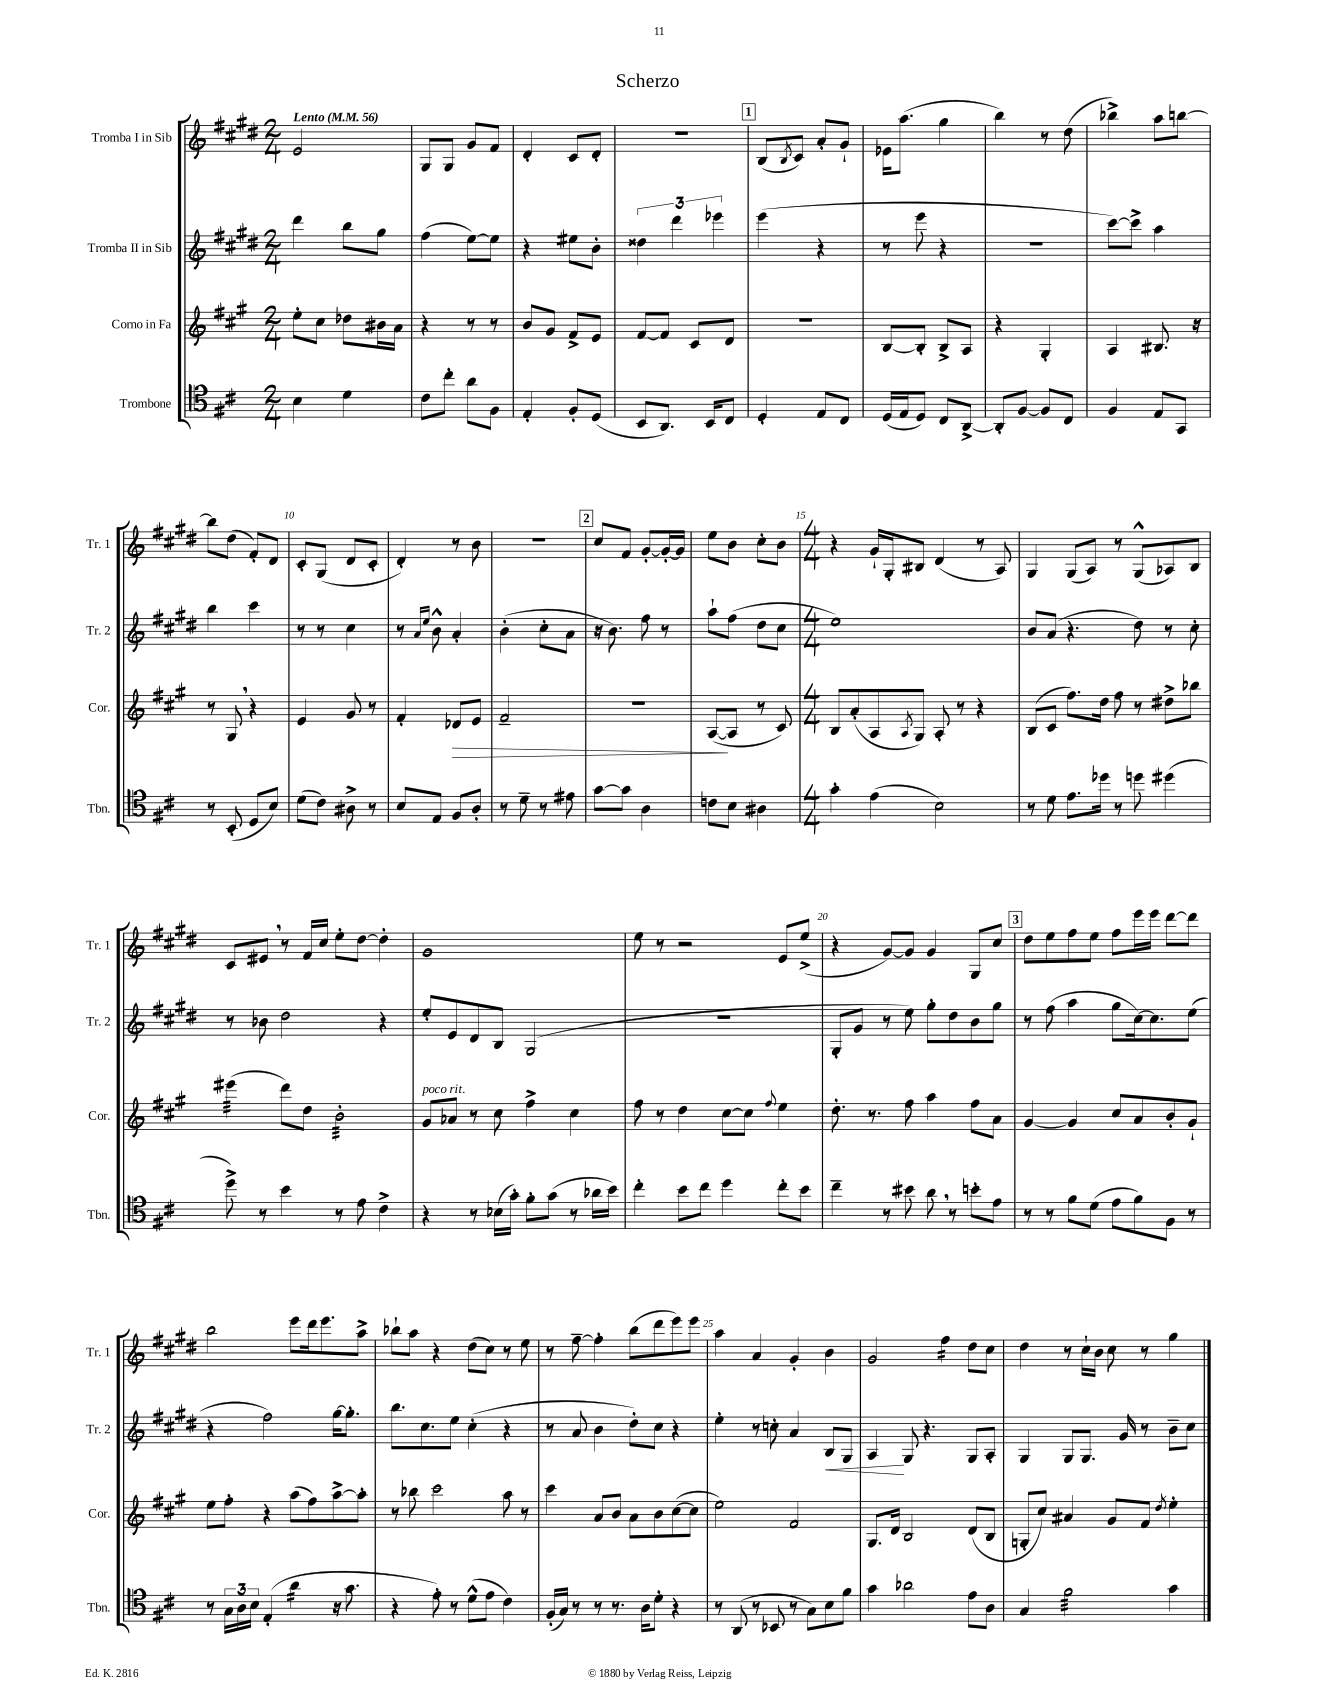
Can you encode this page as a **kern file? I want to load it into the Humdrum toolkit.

**kern	**kern	**kern	**kern
*staff4	*staff3	*staff2	*staff1
*clefC4	*clefG2	*clefG2	*clefG2
*k[f#c#]	*k[f#c#g#]	*k[f#c#g#d#]	*k[f#c#g#d#]
*M2/4	*M2/4	*M2/4	*M2/4
*MM56	*MM56	*MM56	*MM56
4B\	8ee'\L	4ddd#\	2e/
.	8cc#\J	.	.
4d\	8dd-\L	8bb\L	.
.	16b#\L	8gg#\J	.
.	16a\JJ	.	.
=	=	=	=
8c#\L	4r	(4ff#\	8G#/L
8cc#'\J	.	.	8G#/J
8a\L	8r	[8ee\L)	8g#/L
8F#\J	8r	8ee\]J	8f#/J
=	=	=	=
4E'/	8b/L	4r	4d#'/
.	8g#/J	.	.
8F#'/L	8f#^/L	8ee#\L	8c#/L
(8D/J	8e/J	8b'\J	8d#'/J
=	=	=	=
8BB/L	[8f#/L	6dd##\	2r
8.AA/J)	8f#/]J	.	.
.	.	6ddd#\	.
.	8c#/L	.	.
16BB/LK	.	.	.
.	.	6eee-\	.
8C#/J	8d/J	.	.
=	=	=	=
4D'/	2r	(4eee\	(8B/L
.	.	.	8qB/
.	.	.	8c#/J)
8E/L	.	4r	8a'/L
8C#/J	.	.	8g#`/J
=	=	=	=
(16D/LL	[8B/L	8r	16e-\LK
16E/J	.	.	(8.aa\J
8D/J)	8B'/]J	8eee\	.
8C#/L	8B^/L	4r	4gg#\
[8AA^/J	8A/J	.	.
=	=	=	=
8AA'/]L	4r	2r	4bb\)
[8F#/J	.	.	.
8F#/]L	4G#'/	.	8r
8C#/J	.	.	(8dd#\
=	=	=	=
4F#/	4A/	[8ccc#\L)	4bb-^\)
.	.	8ccc#^\]J	.
8E/L	8.B#/	4aa\	8aa\L
8GG/J	.	.	[8bb\J
.	16r	.	.
=	=	=	=
8r	8r	4bb\	8bb\]L
(8BB'/	8G#/	.	(8dd#\J
8D/L	4r	4ccc#\	8f#'/L)
8B/J)	.	.	8d#/J
=	=	=	=
(8d\L	4e/	8r	8c#'/L
8c#\J)	.	8r	(8G#/J
8A#^\	8g#/	4cc#\	8d#/L
8r	8r	.	8c#'/J
=	=	=	=
8B/L	4f#'/	8r	4d#'/)
.	.	16qqa/LL	.
.	.	16qqee/JJ	.
8E/J	.	8b^^\	.
8F#/L	8d-/L	4a'/	8r
8A'/J	8e/J	.	8b\
=	=	=	=
8r	2f#~/	(4b'\	2r
8d~\	.	.	.
8r	.	8cc#'\L	.
8e#\	.	8a\J	.
=	=	=	=
[8g\L	2r	16r	8cc#/L
.	.	8.b\)	.
8g\]J	.	.	8f#/J
4A\	.	8ff#\	[8g#'/L
.	.	8r	16g#'/_L
.	.	.	16g#/]JJ
=	=	=	=
8c\L	([8A/L	8aa`\L	8ee\L
8B\J	8A/]J	(8ff#\J	8b\J
4A#\	8r	8dd#\L	8cc#'\L
.	8c#/)	8cc#\J	8b\J
=	=	=	=
*M4/4	*M4/4	*M4/4	*M4/4
4g'\	8B/L	1ee)	4r
.	(8a'/	.	.
(4e\	8A/	.	16g#`/LL
.	.	.	16G#'/J
.	8qA/	.	.
.	8G#/J)	.	8B#/J
2B\)	8A'/	.	(4d#/
.	8r	.	.
.	4r	.	8r
.	.	.	8A/)
=	=	=	=
8r	(8B/L	8b/L	4G#/
8d\	8c#/J	(8a/J	.
8.e\L	8.ff#\L)	4.r	(8G#/L
.	.	.	8A/J)
16dd-\Jk	16dd\Jk	.	.
8r	8ff#\	.	8r
8dd\	8r	8dd#\)	(8G#^^/L
(4dd#\	8dd#^\L	8r	8A-/)
.	8bb-\J	8cc#'\	8B/J
=	=	=	=
8dd^\)	(4eee#\	8r	8c#/L
8r	.	8b-\	8e#/J
4b\	8ddd\L)	2dd#\	8r
.	8dd\J	.	16f#/LL
.	.	.	16cc#/JJ
8r	2b'\	.	8ee'\L
8e\	.	.	[8dd#\J
4c#^\	.	4r	4dd#'\]
=	=	=	=
4r	8g#/L	8ee'/L	1g#
.	8a-/J	8e/	.
8r	8r	8d#/	.
(16B-\LL	8cc#\	8B/J	.
16g'\JJ)	.	.	.
8f#'\L	4ff#^\	(2G#/	.
(8g\J	.	.	.
8r	4cc#\	.	.
16a-\LL	.	.	.
16b\JJ)	.	.	.
=	=	=	=
4cc#'\	8ff#\	1r	8ee\
.	8r	.	8r
8b\L	4dd\	.	2r
8cc#\J	.	.	.
4dd\	[8cc#\L	.	.
.	8cc#\]J	.	.
.	8qqff#/	.	.
8cc#'\L	4ee\	.	8e/L
8b\J	.	.	(8ee^/J
=	=	=	=
4cc#~\	8.dd'\	8G#'/L	4r
.	.	8g#/J	.
.	8.r	.	.
8r	.	8r	[8g#/L)
8b#\	8ff#\	8ee\)	8g#/]J
8a\	4aa\	8gg#'\L	4g#/
8r	.	8dd#\	.
8b'\L	8ff#\L	8b\	8G#/L
8e\J	8a\J	8gg#\J	8cc#/J
=	=	=	=
8r	[4g#/	8r	8dd#\L
8r	.	(8ff#\	8ee\
8f#\L	4g#/]	4aa\	8ff#\
(8d\J	.	.	8ee\J
8e\L	8cc#/L	8gg#\L	8ff#\L
8f#\)	8a/	[16cc#\k)	16eee\L
.	.	8.cc#\]	16eee\JJ
8F#\J	8b'/	.	[8ddd#\L
8r	8g#`/J	(8ee\J	8ddd#\]J
=	=	=	=
8r	8ee\L	4r	2bb\
24G\LL	8ff#'\J	.	.
24A\	.	.	.
24B\JJ	.	.	.
(4E'/	4r	2ff#\)	.
4a\	(8aa\L	.	8eee\L
.	8ff#\)	.	16ddd#\k
.	.	.	8.eee\
16r	[8aa^\	[16gg#\LK	.
8.g\	.	8.gg#'\]J	.
.	8aa'\]J	.	8aa^\J
=	=	=	=
4r	8r	8.bb\L	8bb-`\L
.	8bb-\	.	8aa\J
.	.	8.cc#\	.
8e'\)	2ccc#\	.	4r
8r	.	8ee\J	.
(8d^^\L	.	(4cc#'\	(8dd#\L
8e\J	.	.	8cc#\J)
4c#\)	8aa\	4r	8r
.	8r	.	8ee\
=	=	=	=
(16F#'/LL	4ccc#\	8r	8r
16G/JJ)	.	.	.
8r	.	8a/	[8ff#~\
8r	8a/L	4b\	4ff#'\]
8.r	8b/J	.	.
.	8a\L	8dd#'\L)	(8bb\L
16A\LK	.	.	.
8d'\J	8b\	8cc#\J	8ddd#\
4r	([8cc#\	4r	8eee\)
.	8cc#\]J	.	8eee\J
=	=	=	=
8r	2ee\)	4ee'\	4aa\
(8AA/	.	.	.
8r	.	8r	4a/
8BB-/	.	8cc'\	.
8r	2f#/	4a/	4g#'/
8G\L)	.	.	.
8B\	.	8B/L	4b\
8f#\J	.	8G#/J	.
=	=	=	=
4g\	8.G#/L	4A/	2g#/
.	16d/Jk	.	.
2a-\	2B/	8G#/	.
.	.	4.r	.
.	.	.	4ff#\
8e\L	(8d/L	8G#/L	8dd#\L
8A\J	8B/J	8A'/J	8cc#\J
=	=	=	=
4G/	8G'/L	4G#/	4dd#\
.	8cc#/J)	.	.
2f#\	4a#/	8G#/L	8r
.	.	8.G#/J	16cc#`\LL
.	.	.	16b\JJ
.	8g#/L	.	8cc#\
.	.	16g#/	.
.	8f#/J	8r	8r
.	8qdd/	.	.
4g\	4ee'\	8b~\L	4gg#\
.	.	8cc#\J	.
==	==	==	==
*-	*-	*-	*-
